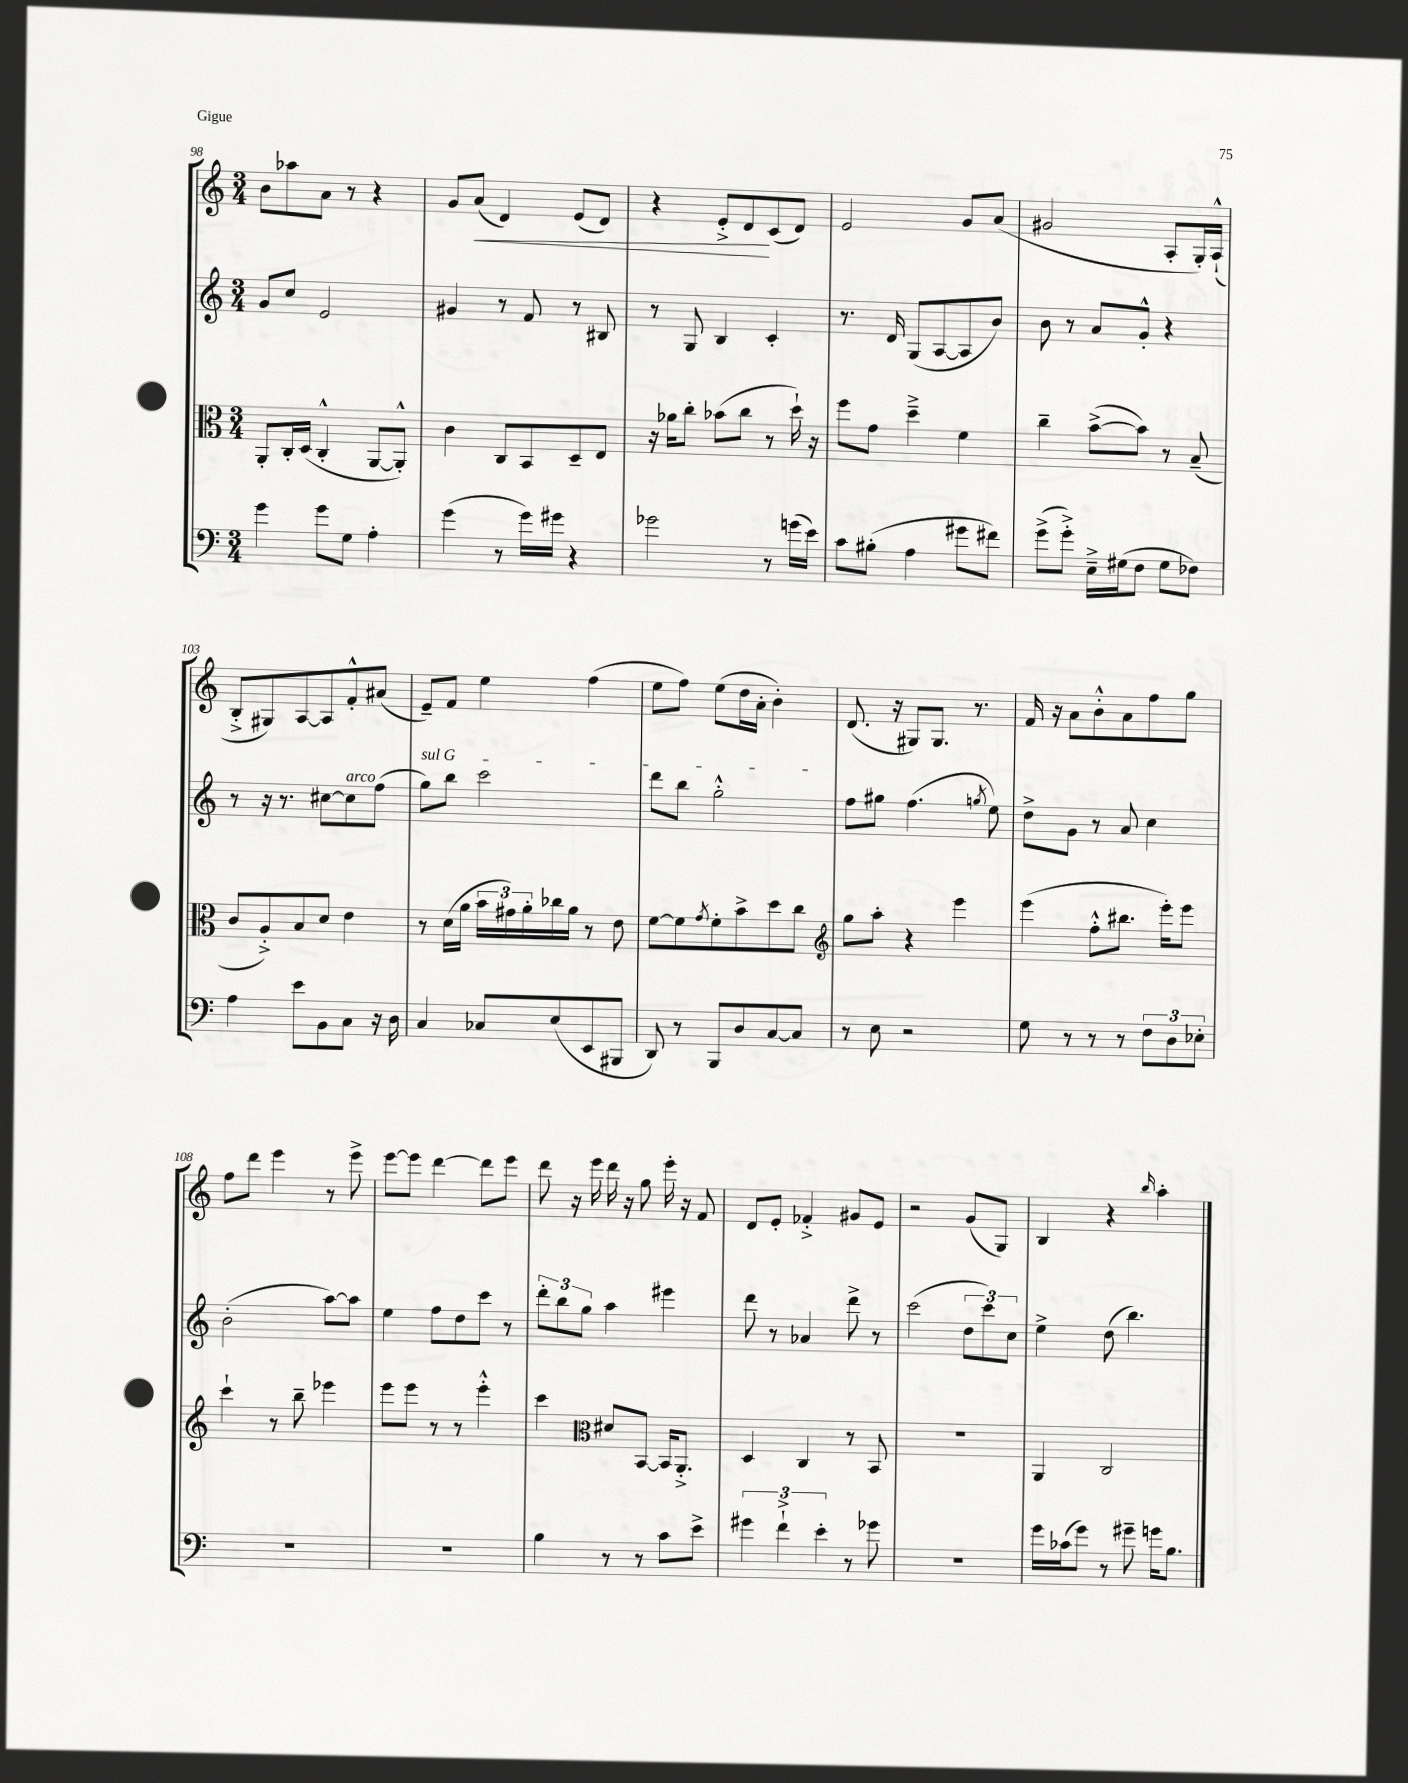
<<
\new StaffGroup <<
\new Staff = "s0" {
    \clef treble \key c \major \numericTimeSignature \time 3/4
    b'8 aes''8 a'8 r8 r4 |
    g'8 a'8\<( d'4) e'8( d'8) |
    r4 e'8-.-> d'8\! c'8( d'8) |
    e'2 g'8 a'8( |
    gis'2 a8-. g16-.) a16-!-^( |
    b8-.-> gis8) a8~ a8 f'8-.-^ ais'8( |
    e'8--) f'8 e''4 f''4( |
    e''8 f''8) e''8( d''16 a'16-. b'4-.) |
    d'8.( r16 gis8) gis8. r8. |
    f'16 r16 a'8 b'8-.-^ a'8 f''8 g''8 |
    f''8 d'''8 e'''4 r8 e'''8-> |
    e'''8~ e'''8 d'''4~ d'''8 e'''8 |
    d'''8 r16 e'''16 d'''16 r16 g''8 e'''16-. r16 f'8 |
    d'8 e'8-. fes'4-.-> gis'8 e'8 |
    r2 g'8( g8) |
    b4 r4 \grace { b''16 } a''4-. \bar "|." |
}
\new Staff = "s1" {
    \clef treble \key c \major \numericTimeSignature \time 3/4
    g'8 c''8 e'2 |
    gis'4 r8 f'8 r8 bis8 |
    r8 g8 b4 c'4-. |
    r8. d'16 g8( a8~ a8 b'8) |
    b'8 r8 a'8 g'8-.-^ r4 |
    r8 r16 r8. cis''8~ cis''8^\markup { \italic "arco" } f''8( |
    \once \override TextSpanner.bound-details.left.text = \markup { \italic "sul G" } g''8\startTextSpan) b''8 c'''2 |
    d'''8 b''8 g''2-.-^\stopTextSpan |
    f''8 gis''8 f''4.( \acciaccatura { g''8 } e''8) |
    d''8-> g'8 r8 a'8 c''4 |
    b'2-.( a''8~) a''8 |
    e''4 f''8 d''8 c'''8 r8 |
    \tuplet 3/2 { d'''8-. b''8 g''8 } a''4 eis'''4 |
    d'''8 r8 aes'4 d'''8-> r8 |
    c'''2( \tuplet 3/2 { d''8 c'''8) c''8 } |
    e''4-> d''8( b''4.) \bar "|." |
}
\new Staff = "s2" {
    \clef alto \key c \major \numericTimeSignature \time 3/4
    a,8-. c16-. d16( c4-.-^ a,8~ a,8-.-^) |
    c'4 c8 b,8 d8-- e8 |
    r16 aes'16 c''8-. bes'8( c''8 r8 d''16-!) r16 |
    f''8 g'8 d''4---> f'4 |
    c''4-- b'8~->( b'8) r8 b8--( |
    c'8 a8-.->) b8 d'8 e'4 |
    r8 d'16( a'16 \tuplet 3/2 { b'16 gis'16) a'16-. } ces''16 a'16 r8 e'8 |
    f'8~ f'8 \acciaccatura { g'8 } f'8-. b'8-> d''8 c''8 |
    \clef treble g''8 a''8-. r4 e'''4 |
    e'''4( f''8-.-^ bis''8. e'''16-.) e'''8 |
    c'''4-! r8 b''8-- ees'''4 |
    e'''8 e'''8 r8 r8 e'''4-.-^ |
    c'''4 \clef alto dis'8 b,8~ b,16 a,8.-.-> |
    d4 c4 r8 b,8 |
    R2. |
    a,4 c2 \bar "|." |
}
\new Staff = "s3" {
    \clef bass \key c \major \numericTimeSignature \time 3/4
    g'4 g'8 g8 a4-. |
    g'4( r8 g'16) gis'16 r4 |
    ges'2 r8 g'16( e'16) |
    c'8 bis8-.( a4 gis'8 fis'8) |
    g'8->( g'8-.->) e16---> gis16( f8 gis8 fes8) |
    a4 e'8 b,8 c8 r16 d16 |
    c4 ces8 e8( e,8 bis,,8 |
    d,8) r8 b,,8 d8 c8~ c8 |
    r8 e8 r2 |
    g8 r8 r8 r8 \tuplet 3/2 { f8 d8 ees8-. } |
    R2. |
    R2. |
    b4 r8 r8 c'8 e'8-> |
    \tuplet 3/2 { gis'4 f'4-!-> e'4-. } r8 ges'8 |
    R2. |
    g'16 ces'16( g'8) r8 gis'8-- g'16 b8. \bar "|." |
}
>>
>>
\layout { \context { \Score currentBarNumber = #98 } }
